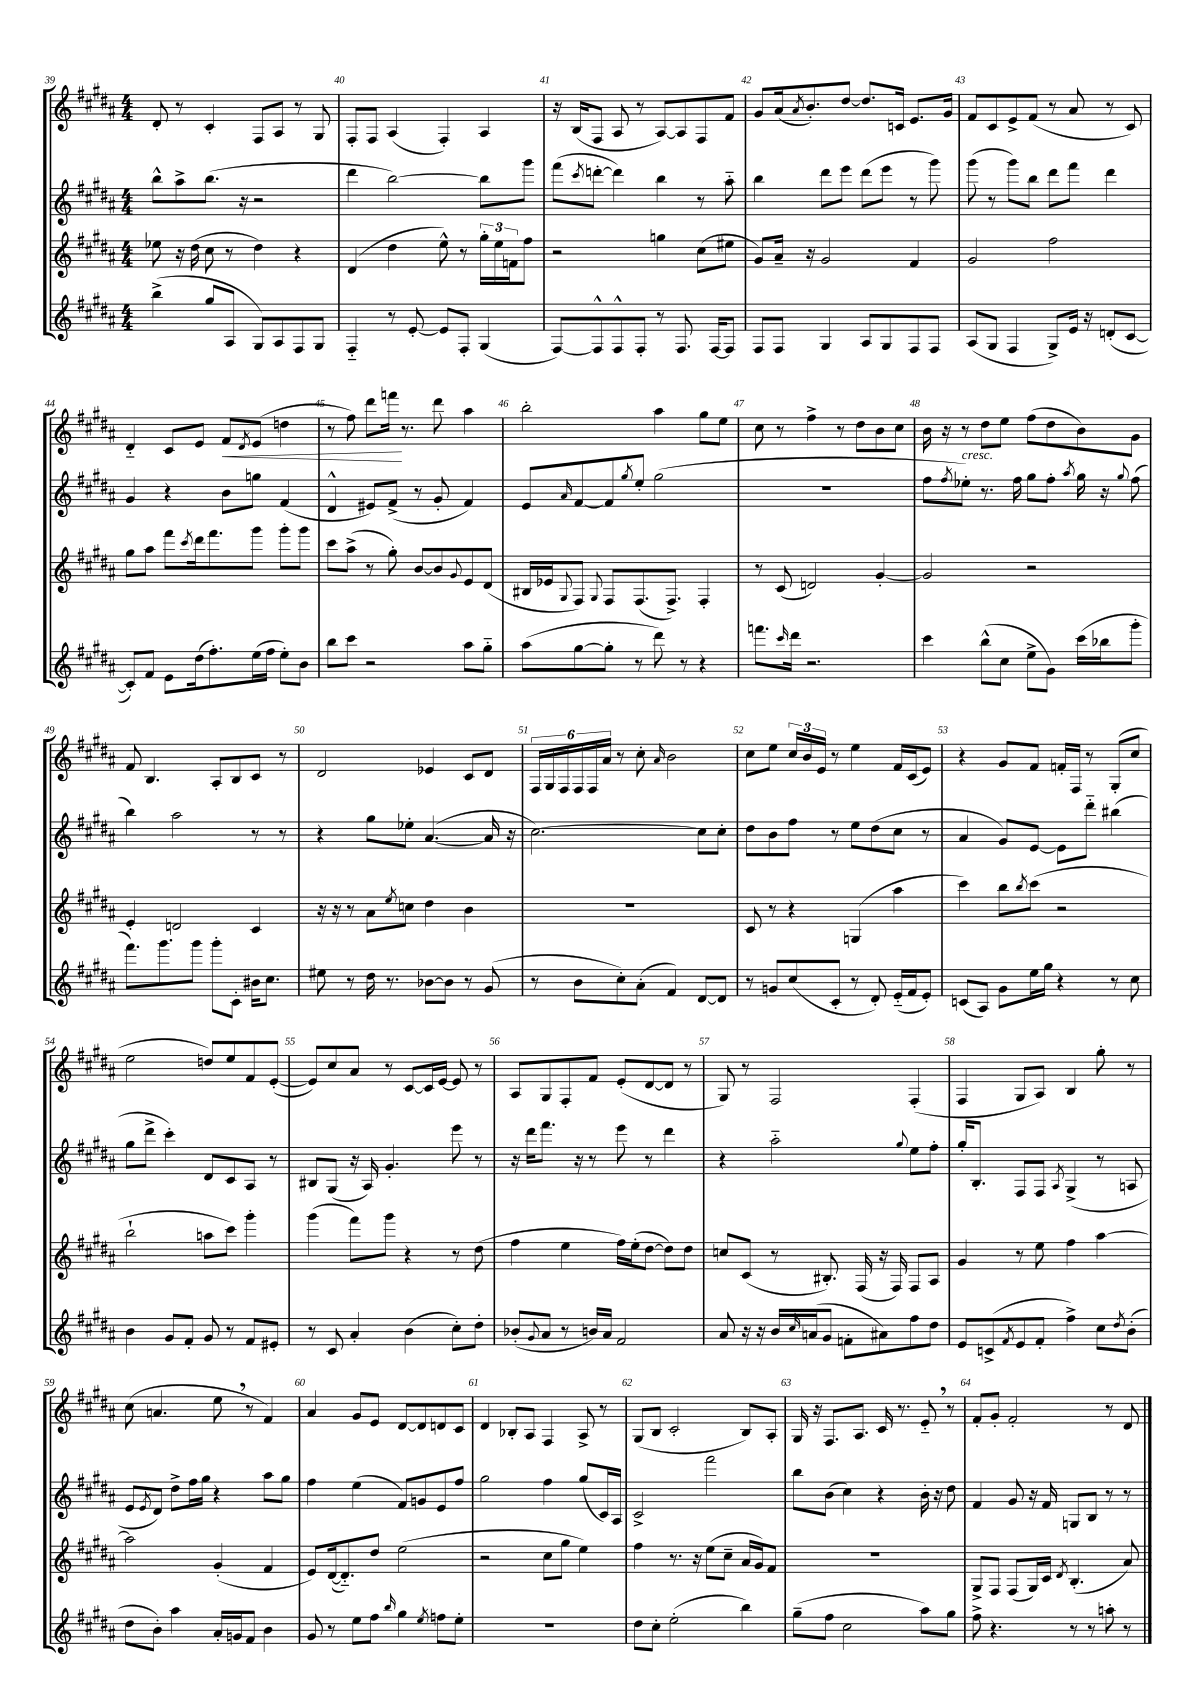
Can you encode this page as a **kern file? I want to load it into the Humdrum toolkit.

**kern	**kern	**kern	**kern
*staff4	*staff3	*staff2	*staff1
*clefG2	*clefG2	*clefG2	*clefG2
*k[f#c#g#d#a#]	*k[f#c#g#d#a#]	*k[f#c#g#d#a#]	*k[f#c#g#d#a#]
*M4/4	*M4/4	*M4/4	*M4/4
(4bb^\	8ee-\	8bb^^\L	8d#'/
.	16r	8aa#^\	8r
.	(16dd#\	.	.
8gg#/L	8cc#\	(8.bb\J	4c#'/
8A#/J	8r	.	.
.	.	16r	.
8G#/L)	4dd#\)	2r	8F#/L
8A#/	.	.	8A#/J
8F#/	4r	.	8r
8G#/J	.	.	8G#/
=	=	=	=
4F#'~/	(4d#/	4ddd#\	8F#'/L
.	.	.	8F#/J
8r	4dd#\	[2bb\)	(4A#/
[8e'/	.	.	.
8e/]L	8ee^^\)	.	4F#'/)
8F#'/J	8r	.	.
(4G#/	24gg#'\LL	8bb\]L	4A#/
.	24ee\	.	.
.	24f\J	.	.
.	8ff#\J	8ggg#\J	.
=	=	=	=
[8F#/L)	2r	(8fff#\L	16r
.	.	.	(16B/LK
.	.	8qccc#/	.
8F#^^/]	.	[8ddd'\J	8F#/J
8F#^^/	.	4ddd\])	8A#/
8F#'/J	.	.	8r
8r	4gg\	4bb\	[8A#/L)
8.F#/	.	.	8A#/]
.	(8cc#\L	8r	8F#/
[16F#/LK	.	.	.
8F#/]J	8ee#\J	8aa#'~\	8f#/J
=	=	=	=
8F#/L	8g#/L)	4bb\	8g#/L
8F#/J	16a#~/Jk	.	(16a#/k
.	.	.	8qa#/
.	16r	.	8.b'/)
4G#/	2g#/	8ddd#\L	.
.	.	8eee\J	[8dd#/J
8A#/L	.	(8ddd#\L	8.dd#/]L
8G#/	.	8eee\J	.
.	.	.	16c/Jk
8F#/	4f#/	8r	8.e/L
8F#/J	.	8ggg#\)	.
.	.	.	16g#/Jk
=	=	=	=
(8A#/L	2g#/	(8ggg#\	8f#/L
8G#/J	.	8r	8c#/
4F#/	.	8ggg#\L)	8e^/
.	.	8bb\J	(8f#/J
8G#^/L)	2ff#\	8ddd#\L	8r
16e/Jk	.	8fff#\J	8a#/
16r	.	.	.
(8d'/L	.	4ddd#\	8r
[8c#/J	.	.	8c#/)
=	=	=	=
8c#'/]L)	8gg#\L	4g#/	4d#'~/
8f#/J	8aa#\J	.	.
8e\L	8fff#\L	4r	8c#/L
.	8qccc#/	.	.
(16dd#\k	16ddd#\k	.	8e/J
8.ff#'\)	8.fff#\	.	.
.	.	8b\L	8f#/L
.	.	.	8qd#/
(16ee\L	8ggg#\J	8gg\J	(8e/J
16ff#\JJ	.	.	.
8ee'\L)	8ggg#'\L	(4f#/	4dd\
8b\J	8ggg#\J	.	.
=	=	=	=
8bb\L	8ccc#\L	4d#^^/	8r
8ccc#\J	(8aa#^\J	.	8ff#\)
2r	8r	8e#/L)	8ddd#\L
.	8gg#'\)	(8f#^/J	16fff\Jk
.	.	.	8.r
.	[8b/L	8r	.
.	8b/]	8g#'/	8ddd#\
.	8qqg#/	.	.
8aa#\L	8e/	4f#/)	4aa#\
8gg#'~\J	(8d#/J	.	.
=	=	=	=
(8aa#\L	16B#/LL	8e/L	2bb'\
.	16e-/J	.	.
.	8qqG#/	16qqa#/	.
[8gg#\	8F#/J)	[8f#/	.
.	8qqG#/	.	.
8gg#'\]J	8F#/L	8f#/]	.
.	.	8qgg#/	.
8r	(8.F#/	8ee'/J	.
8ddd#\)	.	(2gg#\	4aa#\
.	8.F#^/J)	.	.
8r	.	.	.
4r	4F#'/	.	8gg#\L
.	.	.	8ee\J
=	=	=	=
8.fff\L	8r	1r	8cc#\
.	(8c#/	.	8r
16qqccc#/	.	.	.
16ddd#\Jk	.	.	.
2.r	2d/)	.	4ff#^\
.	.	.	8r
.	.	.	8dd#\L
.	[4g#'/	.	8b\
.	.	.	8cc#\J
=	=	=	=
4ccc#\	2g#/]	8ff#\L	16b\
.	.	.	16r
.	.	8qff#/	.
.	.	8ee-'\J)	8r
(8bb^^\L	.	8.r	8dd#\L
8cc#\J	.	.	8ee\J
.	.	16ff#\	.
8ee^\L	2r	8gg#\L	(8ff#\L
8g#\J)	.	8ff#'\J	8dd#\
.	.	8qaa#/	.
(16ccc#\LL	.	16gg#\	8b\)
16bb-\J	.	16r	.
.	.	8qqgg#/	.
8ggg#'\J	.	(8ff#\	8g#\J
=	=	=	=
8.fff#\L)	4e'/	4bb\)	8f#/
.	.	.	4.B/
8.ggg#\	.	.	.
.	2d/	2aa#\	.
8ggg#\J	.	.	.
8ggg#'\L	.	.	8A#'/L
8c#'\J	.	.	8B/
16b#\LK	4c#/	8r	8c#/J
8.cc#\J	.	.	.
.	.	8r	8r
=	=	=	=
8ee#\	16r	4r	2d#/
.	16r	.	.
8r	8r	.	.
16dd#\	8a#\L	8gg#\L	.
8.r	.	.	.
.	8qee/	.	.
.	8cc\J	8ee-'\J	.
[8b-\L	4dd#\	([4.a#/	4e-/
8b-\]J	.	.	.
8r	4b\	.	8c#/L
(8g#/	.	16a#/]	8d#/J
.	.	16r	.
=	=	=	=
8r	1r	[2.cc#\)	24F#/LL
.	.	.	24G#/
.	.	.	24F#/
8b\L	.	.	24F#/
.	.	.	24F#/
.	.	.	24a#/JJ
8cc#'\)	.	.	8r
(8a#'\J	.	.	8cc#'\
.	.	.	16qqa#/
4f#/)	.	.	2b\
[8d#/L	.	8cc#\]L	.
8d#/]J	.	8cc#'\J	.
=	=	=	=
8r	8c#/	8dd#\L	8cc#\L
8g/L	8r	8b\	8ee\J
(8cc#/	4r	8ff#\J	24cc#/LL
.	.	.	24b/
.	.	.	24e/JJ
8c#'/J	.	8r	8r
8r	(4G/	8ee\L	4ee\
8d#'/)	.	(8dd#\	.
(16e'~/LL	4aa#\	8cc#\J	16f#/LL
16f#/J	.	.	(16c#/J
8e'/J)	.	8r	8e/J)
=	=	=	=
(8c/L	4ccc#\)	4a#/	4r
8A#/J)	.	.	.
8g#\L	8bb\L	8g#/L)	8g#/L
.	8qbb/	.	.
16ee\L	(8ccc#\J	[8e/J	8f#/J
16gg#\JJ	.	.	.
4r	2r	8e\]L	16f'/LL
.	.	.	16F#/JJ
.	.	8ddd#'~\J	8r
8r	.	(4bb#\	(8G#'/L
8cc#\	.	.	8cc#/J
=	=	=	=
4b\	2bb`\	8gg#\L	2ee\
.	.	8ddd#^\J	.
8g#/L	.	4ccc#'\)	.
8f#'/J	.	.	.
8g#/	8aa\L	8d#/L	8dd/L)
8r	8ccc#\J)	8c#/	8ee/
8f#/L	4ggg#'\	8A#/J	8f#/
8e#'/J	.	8r	([8e'/J
=	=	=	=
8r	(4ggg#\	8B#/L	8e/]L)
8c#/	.	(8G#/J	8cc#/
4a#'/	8fff#\L)	16r	8a#/J
.	.	16A#/)	.
.	8ggg#\J	4.g#'/	8r
(4b\	4r	.	[8c#/L
.	.	.	16c#/]L
.	.	.	[16e/JJ
8cc#'\L)	8r	8eee\	8e/]
8dd#'\J	(8dd#\	8r	8r
=	=	=	=
(8b-'/L	4ff#\	16r	8A#/L
.	.	16ddd#\LK	.
8qqg#/	.	.	.
8a#/J	.	8.fff#\J	8G#/
8r	4ee\	.	8F#'/
.	.	16r	.
16b/LL)	.	8r	8f#/J
16a#/JJ	.	.	.
2f#/	16ff#\LL)	8eee\	(8e'/L
.	(16ee'\J	.	.
.	[8dd#\J	8r	[8d#/
.	8dd#\]L)	4ddd#\	8d#/]J
.	8dd#\J	.	8r
=	=	=	=
8a#/	8cc/L	4r	8G#/)
16r	(8c#/J	.	8r
16r	.	.	.
16b/LL	8r	2aa#'~\	2F#/
16qqcc#/	.	.	.
(16a/J	.	.	.
8g#/J	8.B#'/)	.	.
8f'\L	.	.	.
.	(16F#/	.	.
8a#\)	16r	.	.
.	16F#/)	.	.
.	.	8qqgg#/	.
8ff#\	8F#/L	8ee\L	(4F#'/
8dd#\J	8A#/J	8ff#'\J	.
=	=	=	=
8e/L	4g#/	16gg#'/LK	4F#/
.	.	8.B'/J	.
(8c^/	.	.	.
8qf#/	.	.	.
8e/	8r	8F#/L	8G#/L
8f#'/J	8ee\	8F#/J	8A#/J)
.	.	8qA#/	.
4ff#^\)	4ff#\	(4G#^/	4B/
8cc#\L	[4aa#\	8r	8gg#'\
8qdd#/	.	.	.
(8b'\J	.	8A/	8r
=	=	=	=
8dd#\L	2aa#\]	8e/L	(8cc#\
.	.	8qe/	.
8b'\J)	.	8d#/J)	4.a/
4aa#\	.	8dd#^\L	.
.	.	16ff#\L	.
.	.	16gg#\JJ	.
16a#'/LL	(4g#'/	4r	8ee\
16g/J	.	.	.
8f#/J	.	.	8r
4b\	4f#/	8aa#\L	4f#/)
.	.	8gg#\J	.
=	=	=	=
8g#/	8e/L)	4ff#\	4a#/
8r	([16d#/k	.	.
.	8.d#'~/])	.	.
8ee\L	.	(4ee\	8g#/L
8ff#\J	8dd#/J	.	8e/J
16qqbb/	.	.	.
4gg#\	(2ee\	8f#/L)	[8d#/L
.	.	8g/	8d#/]
8qee/	.	.	.
8ff\L	.	8e/	8d/
8ee'\J	.	8ff#/J	8c#/J
=	=	=	=
1r	2r	2gg#\	4d#/
.	.	.	8B-'/L
.	.	.	8A#/J
.	8cc#\L	4ff#\	4F#/
.	8gg#\J	.	.
.	4ee\)	(8gg#/L	8A#^/
.	.	16c#/L)	8r
.	.	16A#/JJ	.
=	=	=	=
8dd#\L	4ff#\	2c#^/	(8G#/L
8cc#'\J	.	.	8B/J
(2ee'\	8.r	.	2c#'/
.	16r	.	.
.	(8ee\L	2fff#\	.
.	8cc#~\J	.	.
4bb\)	16a#/LL	.	8B/L)
.	16g#/J)	.	.
.	8f#/J	.	8A#'/J
=	=	=	=
(8gg#~\L	1r	8bb\L	16G#/
.	.	.	16r
8ff#\J	.	(8b\J	8.F#/L
2cc#\	.	4cc#\)	.
.	.	.	8.A#/J
.	.	4r	16c#/
.	.	.	8.r
8aa#\L)	.	16b'\	8e'~/
.	.	16r	.
8gg#\J	.	8dd#\	8r
=	=	=	=
8ff#^\	8G#^/L	4f#/	8f#'/L
4.r	8F#/J	.	8g#'/J
.	(8F#/L	8g#/	2f#'/
.	16G#/L)	16r	.
.	16c#/JJ	16f#/	.
.	8qd#/	.	.
8r	(4.B'/	8G/L	.
8r	.	8B/J	.
8aa'\	.	8r	8r
8r	8a#/)	8r	8d#/
==	==	==	==
*-	*-	*-	*-
